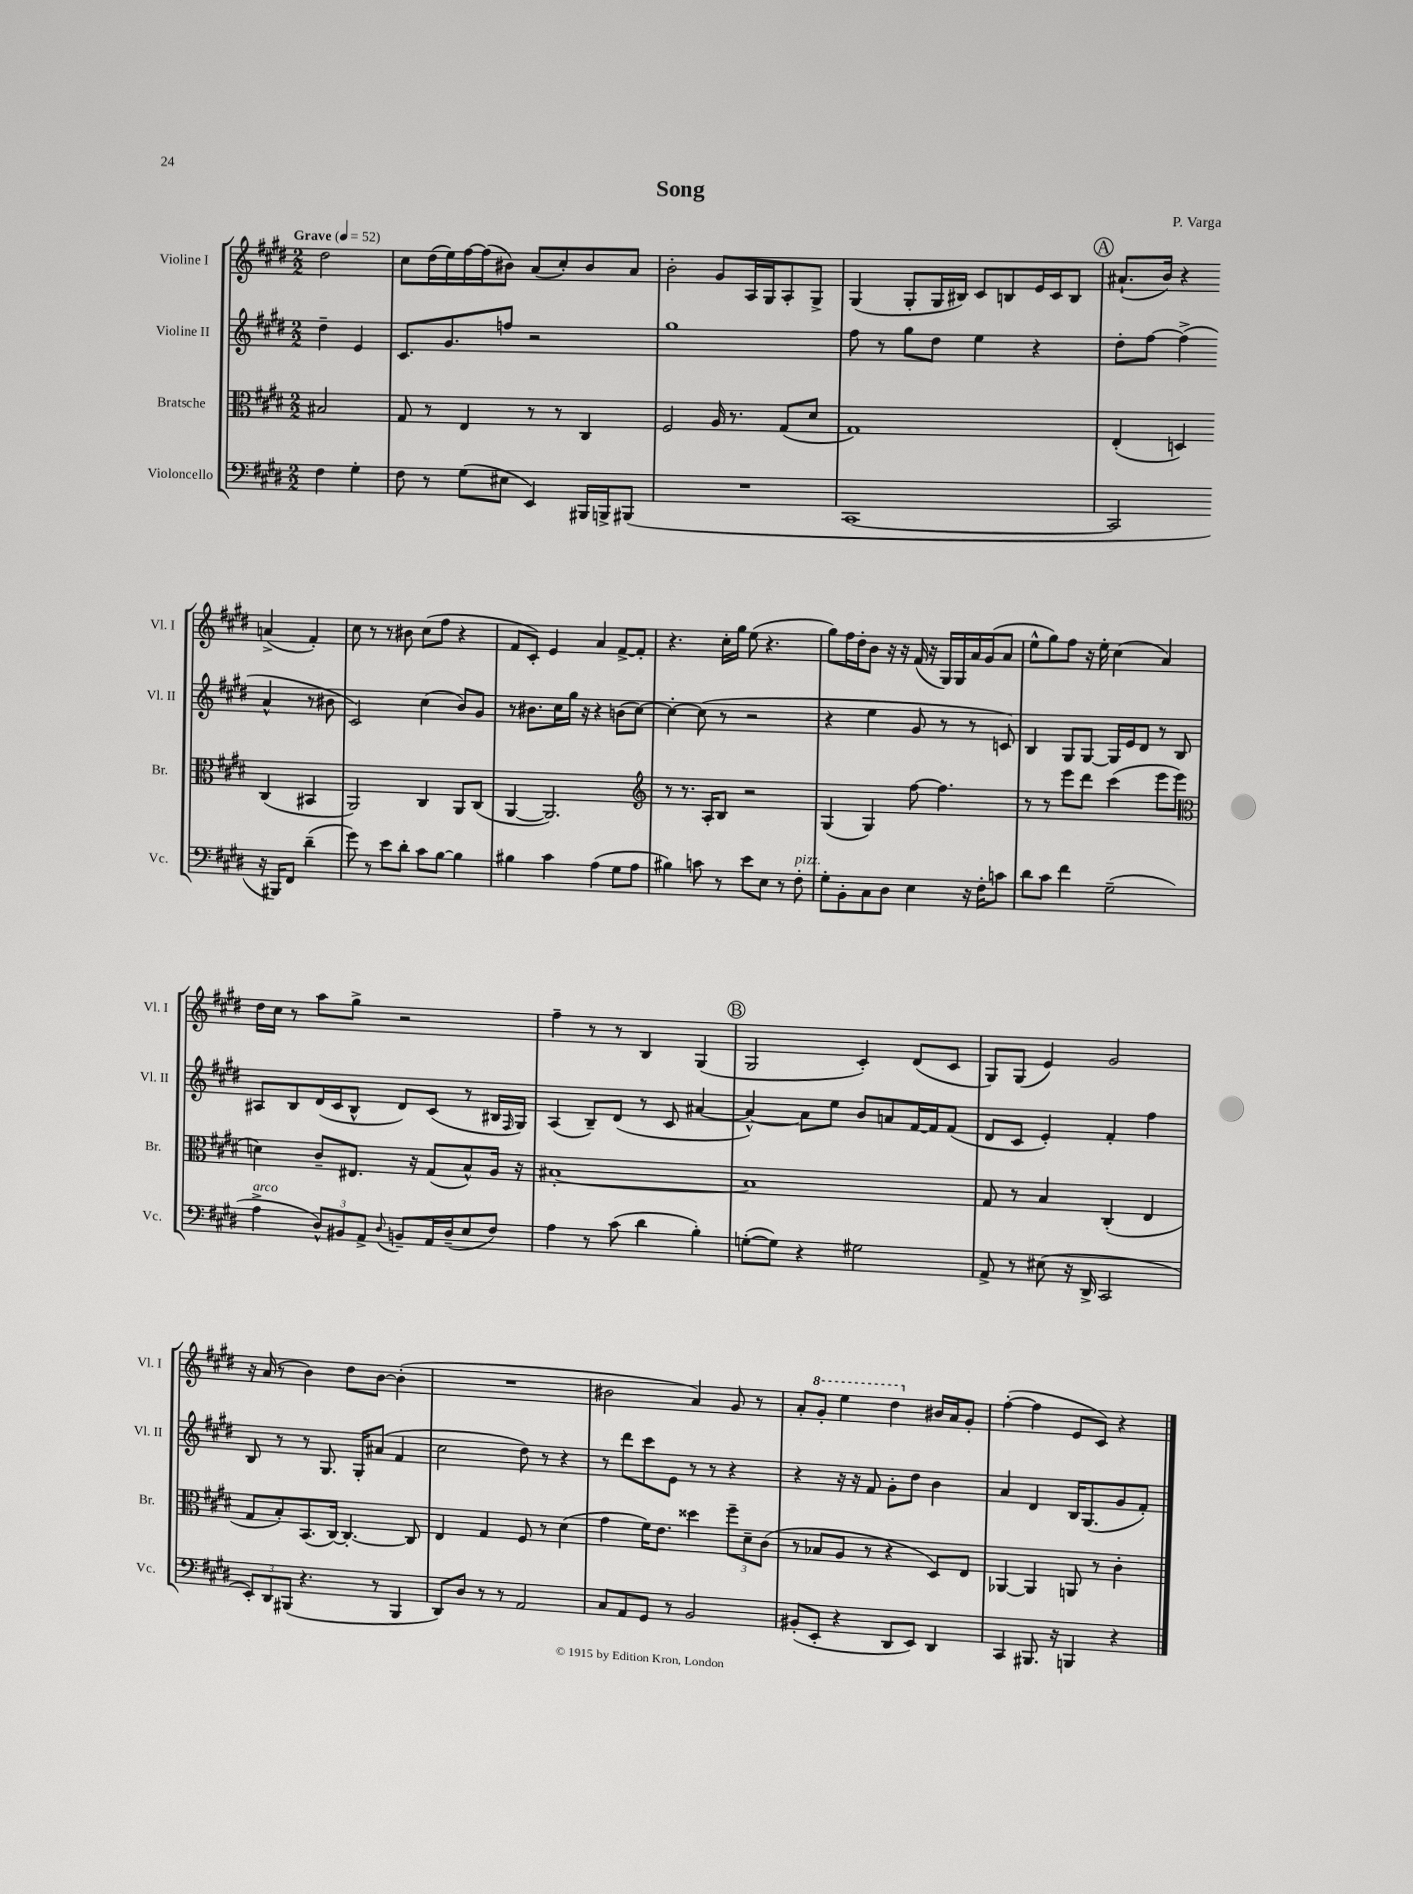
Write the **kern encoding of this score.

**kern	**kern	**kern	**kern
*staff4	*staff3	*staff2	*staff1
*clefF4	*clefC3	*clefG2	*clefG2
*k[f#c#g#d#]	*k[f#c#g#d#]	*k[f#c#g#d#]	*k[f#c#g#d#]
*M2/2	*M2/2	*M2/2	*M2/2
*MM52	*MM52	*MM52	*MM52
4F#	2B#	4dd#~	2dd#
4G#'	.	4e	.
=	=	=	=
8F#	8G#	8.c#	8cc#
8r	8r	.	(16dd#
.	.	8.g#	16ee)
(8G#	4E	.	[16ff#
.	.	.	(16ff#]
8E#	.	8ff	8b#)
4EE)	8r	2r	(8a
.	8r	.	8cc#')
16BBB#	4C#	.	8b#
16BBB^	.	.	.
(8BBB#	.	.	8a
=	=	=	=
1r	2F#	1gg#	2b'
.	16A	.	8g#
.	8.r	.	.
.	.	.	16A
.	.	.	16G#
.	(8G#	.	8A'
.	8d#	.	8G#^
=	=	=	=
[1CC#	1G#)	8ff#	(4G#
.	.	8r	.
.	.	8gg#	8G#'
.	.	8dd#	16G#
.	.	.	16B#)
.	.	4ee	8c#
.	.	.	8B
.	.	4r	16e
.	.	.	16c#
.	.	.	8B
=	=	=	=
2CC#]	(4E'	8dd#'	(8.a#`
.	.	[8ff#	.
.	.	.	16b)
.	4D)	(4ff#^]	4r
16r	(4C#	4a^^	(4a^
16BBB#)	.	.	.
8FF#	.	.	.
(4d#~	4BB#	8r	4f#')
.	.	8b#	.
=	=	=	=
8g#)	2AA)	2c#)	8cc#
8r	.	.	8r
8e	.	.	8r
8d#'	.	.	8b#
8c#	4C#	(4cc#	(8cc#
[8B	.	.	8ff#
4B]	8AA	8b)	4r
.	(8C#	8g#	.
=	=	=	=
4B#	[4AA	8r	8f#
.	.	8.b#	8c#')
4c#	2.AA])	.	4e
.	.	16cc#	.
.	.	16gg#	.
.	.	16r	.
(4A	.	4r	4a
8G#	.	(8b	[8f#^
8A	.	[8cc#)	8f#']
=	=	=	=
*	*clefG2	*	*
4B#)	8r	4cc#'_	4.r
.	8.r	.	.
8c	.	(8cc#]	.
.	16A'	.	.
8r	8B	8r	16cc#'
.	.	.	16gg#
8e	2r	2r	(8ee
8E	.	.	4.r
8r	.	.	.
8F#'	.	.	.
=	=	=	=
8G#'	(4G#	4r	8gg#)
8BB'	.	.	16ff#
.	.	.	16dd#'
8C#	4G#)	4ee	8b
8D#	.	.	16r
.	.	.	16r
4E	[8ff#	8g#	(16f#
.	.	.	16r
.	4.ff#]	8r	16G#)
.	.	.	16G#
16r	.	8r	16a
16F#'	.	.	(16g#
8c	.	8c)	8a
=	=	=	=
8d#	8r	4B	8ee^^
8c#	8r	.	8gg#)
4f#	8eee	8G#	8ff#
.	8ddd#	[8G#	16r
.	.	.	16ee'
(2G#~	(4ccc#	16G#]	(4cc#
.	.	16e	.
.	.	8d#	.
.	8eee	8r	4a)
.	8eee	8B	.
=	=	=	=
*	*clefC3	*	*
4A^	4d)	8A#	16dd#
.	.	.	16cc#
.	.	8B	8r
12D#^^)	8c#~	(16d#	8aa
.	.	16c#	.
12BB#	.	.	.
.	8.E#	8B^^	8gg#^
12AA^	.	.	.
8qqD#	.	.	.
8BB~	.	8d#)	2r
.	16r	.	.
16AA	(8G#	(8c#	.
(16D#~	.	.	.
8E	8B^^)	8r	.
8F#)	16A	16B#	.
.	.	16qqF#	.
.	16r	16G#)	.
=	=	=	=
4A	[1B#'	(4A	4ff#~
8r	.	8B~)	8r
(8c#	.	(8d#	8r
4d#	.	8r	4B
.	.	8c#	.
4B')	.	[4a#	(4G#
=	=	=	=
([8G'	1B#]	4a#^^_)	2G#
8G])	.	.	.
4r	.	8a#]	.
.	.	8ee	.
2G#	.	8b	4c#')
.	.	8a	.
.	.	[16f#	(8d#
.	.	16f#]	.
.	.	(8f#	8c#
=	=	=	=
8AA^	8G#	8d#	8G#)
8r	8r	8c#	(8G#
(8E#	4B	4e')	4e)
16r	.	.	.
16DD#^	.	.	.
2CC#	(4C#'	4f#'	2g#
.	4E	4ff#	.
=	=	=	=
12EE')	8G#	8B	16r
.	.	.	(16a
12DD#	.	.	.
.	8B')	8r	8r
(12BBB#	.	.	.
4.r	(8.BB	8r	4b)
.	.	8.G#	.
.	[16C#)	.	.
.	4.C#'_	.	8dd#
.	.	16G#'	.
8r	.	(8a#	[8b
4BBB#	.	4f#	(4b']
.	8C#]	.	.
=	=	=	=
8DD#)	4E	2cc#	1r
8D#	.	.	.
8r	4G#	.	.
8r	.	.	.
2AA	8F#	8dd#)	.
.	8r	8r	.
.	(4d#	4r	.
=	=	=	=
8C#	4g#	8r	2b#
8AA	.	8ddd#	.
8GG#	16f#)	8ccc#	.
.	8.e	.	.
8r	.	8e	.
2BB	4dd##	8r	4a)
.	.	8r	.
.	12ff#~	4r	8g#
.	12d#~	.	.
.	.	.	8r
.	(12c#	.	.
=	=	=	=
(8BB#'	8r	4r	8a'
8EE'	8B-	.	8gg#'
4r	8A	16r	4eee
.	.	16r	.
.	8r	8f#	.
8DD#	4r	8g#'	4ddd#
8EE)	.	8dd#	.
4DD#	8D#)	4b	16b#
.	.	.	16a
.	8E	.	8g#'
=	=	=	=
4CC#	[4AA-	4a	([4ff#'
8.BBB#	4AA-]	4d#	4ff#]
16r	.	.	.
4BBB	8AA	16B	8e
.	.	(8.G#	.
.	8r	.	8c#)
4r	4c#'	8g#	4r
.	.	8f#')	.
==	==	==	==
*-	*-	*-	*-
